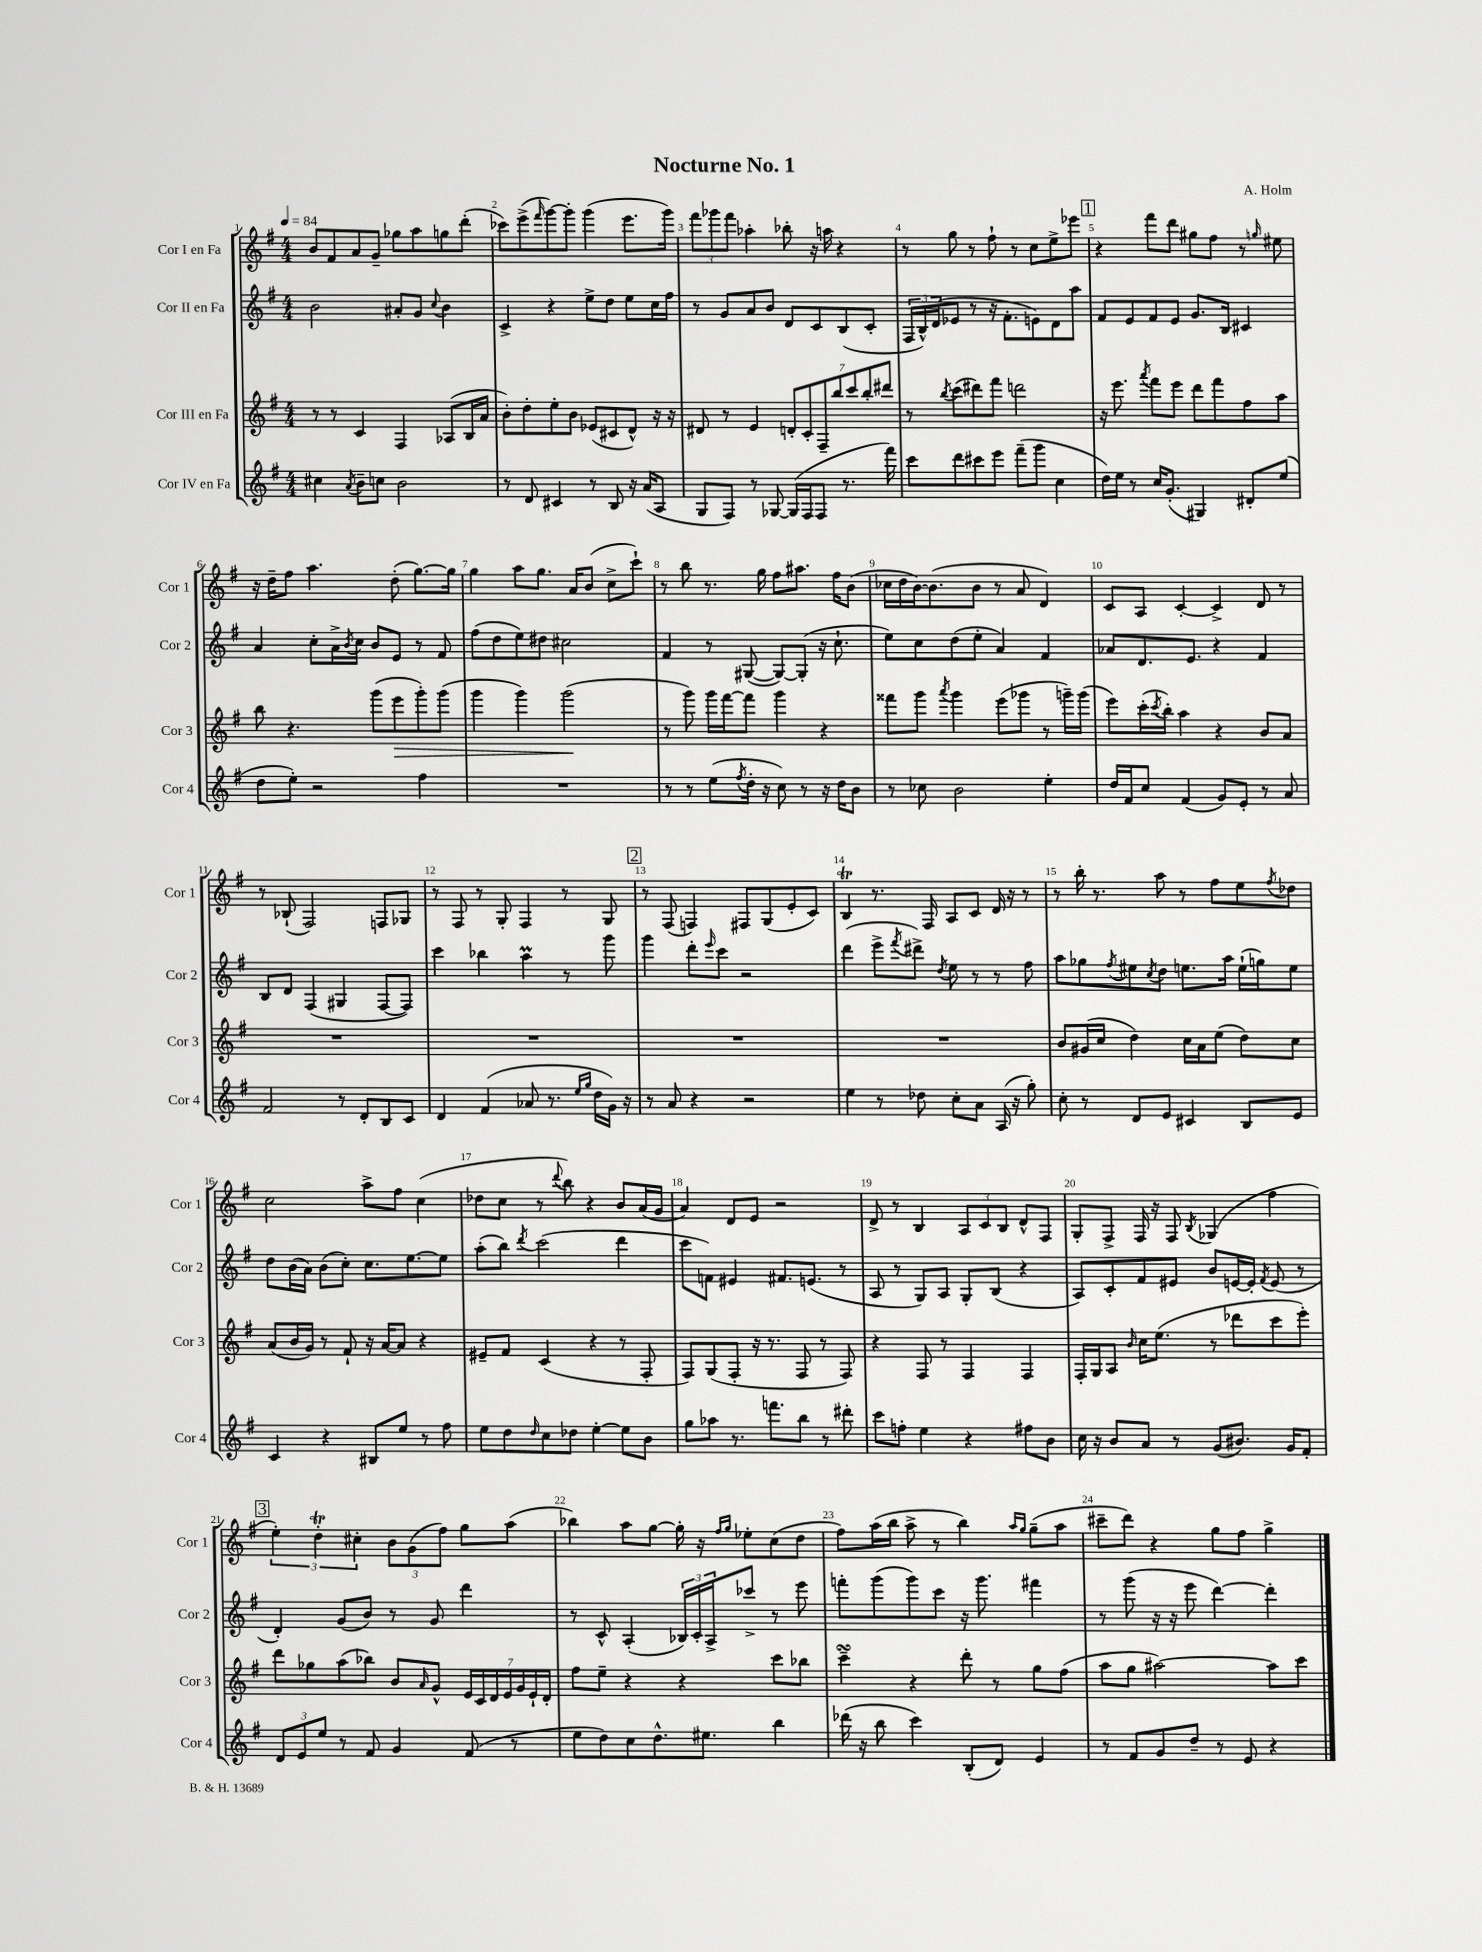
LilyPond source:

\header { title = "Nocturne No. 1" composer = "A. Holm" }
<<
\new StaffGroup <<
\new Staff = "s0" \with { instrumentName = "Cor I en Fa" shortInstrumentName = "Cor 1" } {
    \clef treble \key g \major \numericTimeSignature \time 4/4 \tempo 4 = 84
    b'8 fis'8 a'8 g'8-- ges''8 a''8 g''8 d'''8-.( |
    ces'''8) e'''8->( \grace { fis'''16 } g'''8~) g'''8-. g'''4( e'''8. g'''16) |
    \tuplet 3/2 { fis'''8 ges'''8 fis'''8 } aes''4-. bes''8-. r16 a''16 r4 |
    r8 g''8 r8 fis''8-! r8 c''8 e''8-> ees'''8 |
    \mark \markup { \box "1" } r4 fis'''8 d'''8 gis''8 fis''8 r8 \grace { g''16 } eis''8 |
    r16 d''16-- fis''8 a''4. d''8-.( g''8.~) g''16 |
    g''4 a''8 g''8. a'16 b'8( c''8-> c'''8-!) |
    r8 b''8 r8. g''16 fis''8 ais''8. fis''16 b'8( |
    ces''16 d''16 b'16~) b'8.( b'8 r8 a'8 d'4) |
    c'8 a8 c'4~-. c'4-> d'8 r8 |
    r8 bes8-!( fis2) f8 ges8 |
    r8 fis8 r8 g8-. fis4 r8 g8 |
    \mark \markup { \box "2" } r8 fis8( f4) fis8 g8( e'8-. c'8) |
    b4\trill r8. fis16 a8 c'8 d'16 r16 r8 |
    r8 b''16-. r8. a''8 r8 fis''8 e''8 \acciaccatura { fis''8 } des''8 |
    c''2 a''8-> fis''8 c''4( |
    des''8 c''8 r8 \appoggiatura { d'''8 } b''8) r4 b'8 a'16( g'16 |
    a'4) d'8 e'8 r2 |
    d'8-> r8 b4 \tuplet 3/2 { a8 c'8 b8 } d'8-^ fis8 |
    g8-. fis8-> fis16 r16 fis8 \acciaccatura { b8 } ges4( fis''4 |
    \mark \markup { \box "3" } \tuplet 3/2 { e''4-.) d''4-.\trill cis''4-. } \tuplet 3/2 { b'8 g'8( fis''8) } g''8 a''8( |
    bes''4) a''8 g''8~ g''16-. r16 \grace { fis''16 g''16 } ees''8-. c''8( d''8 |
    fis''8) a''16( b''16 a''8-> r8 b''4) \grace { a''16 g''16 } g''8--( a''8 |
    cis'''8-- d'''8) r4 g''8 fis''8 g''4-> \bar "|." |
}
\new Staff = "s1" \with { instrumentName = "Cor II en Fa" shortInstrumentName = "Cor 2" } {
    \clef treble \key g \major \numericTimeSignature \time 4/4
    b'2 ais'8-. g'8 \appoggiatura { c''8 } b'4 |
    c'4-> r4 e''8-> d''8 e''8 c''16 fis''16 |
    r8 g'8 a'8 b'8 d'8 c'8 b8( c'8-. |
    \tuplet 3/2 { fis16 b16-^) d'16( } ees'8 r8 r16 fis'8.-. e'8) d'8 a''8 |
    \mark \markup { \box "1" } fis'8 e'8 fis'8 e'8 g'8. b16 cis'4 |
    a'4 c''8-. a'16-> \acciaccatura { b'8 } c''16 b'8 e'8 r8 fis'8 |
    fis''8( d''8 e''8) dis''8 cis''2 |
    fis'4 r8 gis8~( gis8~) gis8-.( r16 c''8.-! |
    e''8) c''8 d''8( e''8-. a'4) fis'4 |
    aes'8 d'8. e'8. r4 fis'4 |
    b8 d'8 fis4( gis4 fis8~ fis8) |
    c'''4 bes''4 a''4\prall r8 g'''8 |
    \mark \markup { \box "2" } g'''4 d'''8-. \grace { e'''16 } c'''8 r2 |
    d'''4( e'''8-> \acciaccatura { fis'''8 } dis'''8->) \acciaccatura { d''8 } e''8 r8 r8 fis''8 |
    a''8 ges''8 \acciaccatura { fis''8 } eis''8 \acciaccatura { c''8 } d''8 e''8. a''16 e''16-!( g''16) e''8 |
    d''8 b'16( a'16) b'8( c''8-.) c''8. e''8.~ e''8 |
    a''8-.( b''8) \acciaccatura { d'''8 } c'''2( d'''4 |
    c'''8 f'8) eis'4 fis'8. e'8.( r8 |
    a8 r8 g8) a8 g8-. b8( r4 |
    a8) c'8-. fis'8 eis'8 b'8 e'16~ e'16-. \acciaccatura { fis'8 } e'8( r8 |
    \mark \markup { \box "3" } d'4-.) g'8( b'8) r8 g'8 d'''4 |
    r8 c'8-^ a4-.( \tuplet 3/2 { bes16) c'16-. a16-> } ces'''8-> r8 e'''8 |
    f'''8-. g'''8( g'''8) c'''8 r16 g'''8. fis'''4 |
    r8 g'''8( r16 r16 e'''8 d'''4~) d'''4-. \bar "|." |
}
\new Staff = "s2" \with { instrumentName = "Cor III en Fa" shortInstrumentName = "Cor 3" } {
    \clef treble \key g \major \numericTimeSignature \time 4/4
    r8 r8 c'4 fis4 aes8( b16 a'16 |
    b'8-.) d''8-. e''8-. b'8 ees'8( cis'8 d'8-^) r16 r16 |
    dis'8 r8 e'4 \tuplet 7/4 { d'8-. c'8-. fis8-- b''8 c'''8 b''8-. dis'''8 } |
    r8 \acciaccatura { b''8 } c'''8( dis'''8) fis'''8 d'''2 |
    \mark \markup { \box "1" } r16 e'''8. \acciaccatura { a'''8 } fis'''8 e'''8 d'''8 fis'''8 fis''8 a''8 |
    b''8 r4. g'''8( e'''8\> g'''8-.) g'''8( |
    g'''4 g'''4) g'''2\!( |
    r8 g'''8) g'''16 fis'''16~ fis'''8 g'''4 r4 |
    fisis'''8 g'''8 \acciaccatura { a'''8 } g'''4 e'''8( ges'''8 r8 g'''16--) g'''16( |
    e'''8) c'''16-.( \acciaccatura { c'''8 } b''16-.) a''4 r4 b'8 a'8 |
    R1 |
    R1 |
    \mark \markup { \box "2" } R1 |
    R1 |
    b'8 gis'16( c''16 d''4) c''16 a'16 e''8( d''8) c''8 |
    a'8( b'16 g'16) r8 fis'8-! r16 a'16~ a'8 r4 |
    eis'8-- fis'8 c'4( r4 r8 fis8-. |
    fis8) g8( fis8-. r16 r8. fis8 r8 fis8) |
    r4 fis8 r8 fis4 fis4 |
    fis16-. g16 a8 \grace { b'16 } c''16 e''8.( r8 des'''8 c'''8 e'''8-.) |
    \mark \markup { \box "3" } d'''8 ges''8 a''8( bes''8) b'8 \grace { a'16 } g'8-^ \tuplet 7/4 { e'16 c'16 d'16 e'16 g'16 e'16-! d'16-. } |
    fis''8 e''8-- r4 r4 c'''8 bes''8 |
    c'''4--\turn r4 d'''8-. r8 g''8 fis''8( |
    a''8 g''8 ais''2~) ais''8 c'''8 \bar "|." |
}
\new Staff = "s3" \with { instrumentName = "Cor IV en Fa" shortInstrumentName = "Cor 4" } {
    \clef treble \key g \major \numericTimeSignature \time 4/4
    cis''4 \acciaccatura { a'8 } b'8-- c''8 b'2 |
    r8 d'8 cis'4 r8 b8 r16 a'16( a8 |
    g8 fis8) r8 ges8~ ges16( fis16 fis8 r8. fis'''16) |
    c'''8 d'''8 cis'''8 e'''8 fis'''8--( g'''8 c''4 |
    \mark \markup { \box "1" } d''16) e''16 r8 c''16 g'8.-.( gis4) dis'8-. e''8( |
    d''8 e''8-.) r2 fis''4 |
    R1 |
    r8 r8 e''8( \acciaccatura { fis''8 } d''16-. r16 c''8) r8 r16 d''16 b'8 |
    r8 ces''8 b'2 e''4-. |
    d''16 fis'16 c''8 fis'4( g'8) e'8-. r8 a'8 |
    fis'2 r8 d'8-. b8 c'8 |
    d'4 fis'4( aes'8 r8. \grace { e''16 g''16 } d''16 g'16) r16 |
    \mark \markup { \box "2" } r8 a'8 r4 r2 |
    e''4 r8 des''8 c''8-. a'8 a16( r16 g''8-.) |
    c''8-. r8 d'8 e'8 cis'4 b8 e'8 |
    c'4 r4 bis8 e''8 r8 fis''8 |
    e''8 d''8 \grace { d''16 } c''8 des''8 e''4~-. e''8 b'8 |
    g''8 aes''8 r8. f'''8. b''8 r8 dis'''8-. |
    c'''8 f''8-. e''4 r4 fis''8 b'8 |
    c''16 r16 b'8 a'8 r8 g'8( bis'8.) g'16 fis'8-. |
    \mark \markup { \box "3" } \tuplet 3/2 { d'8 e'8 e''8 } r8 fis'8 g'4 fis'8( r8 |
    e''8 d''8) c''8 d''8.-^ eis''8. b''4 |
    des'''16( r16 b''8 c'''4) b8-.( d'8) e'4 |
    r8 fis'8 g'8 d''8-- r8 e'8 r4 \bar "|." |
}
>>
>>
\layout { \context { \Score \override BarNumber.break-visibility = ##(#f #t #t) barNumberVisibility = #all-bar-numbers-visible } }
